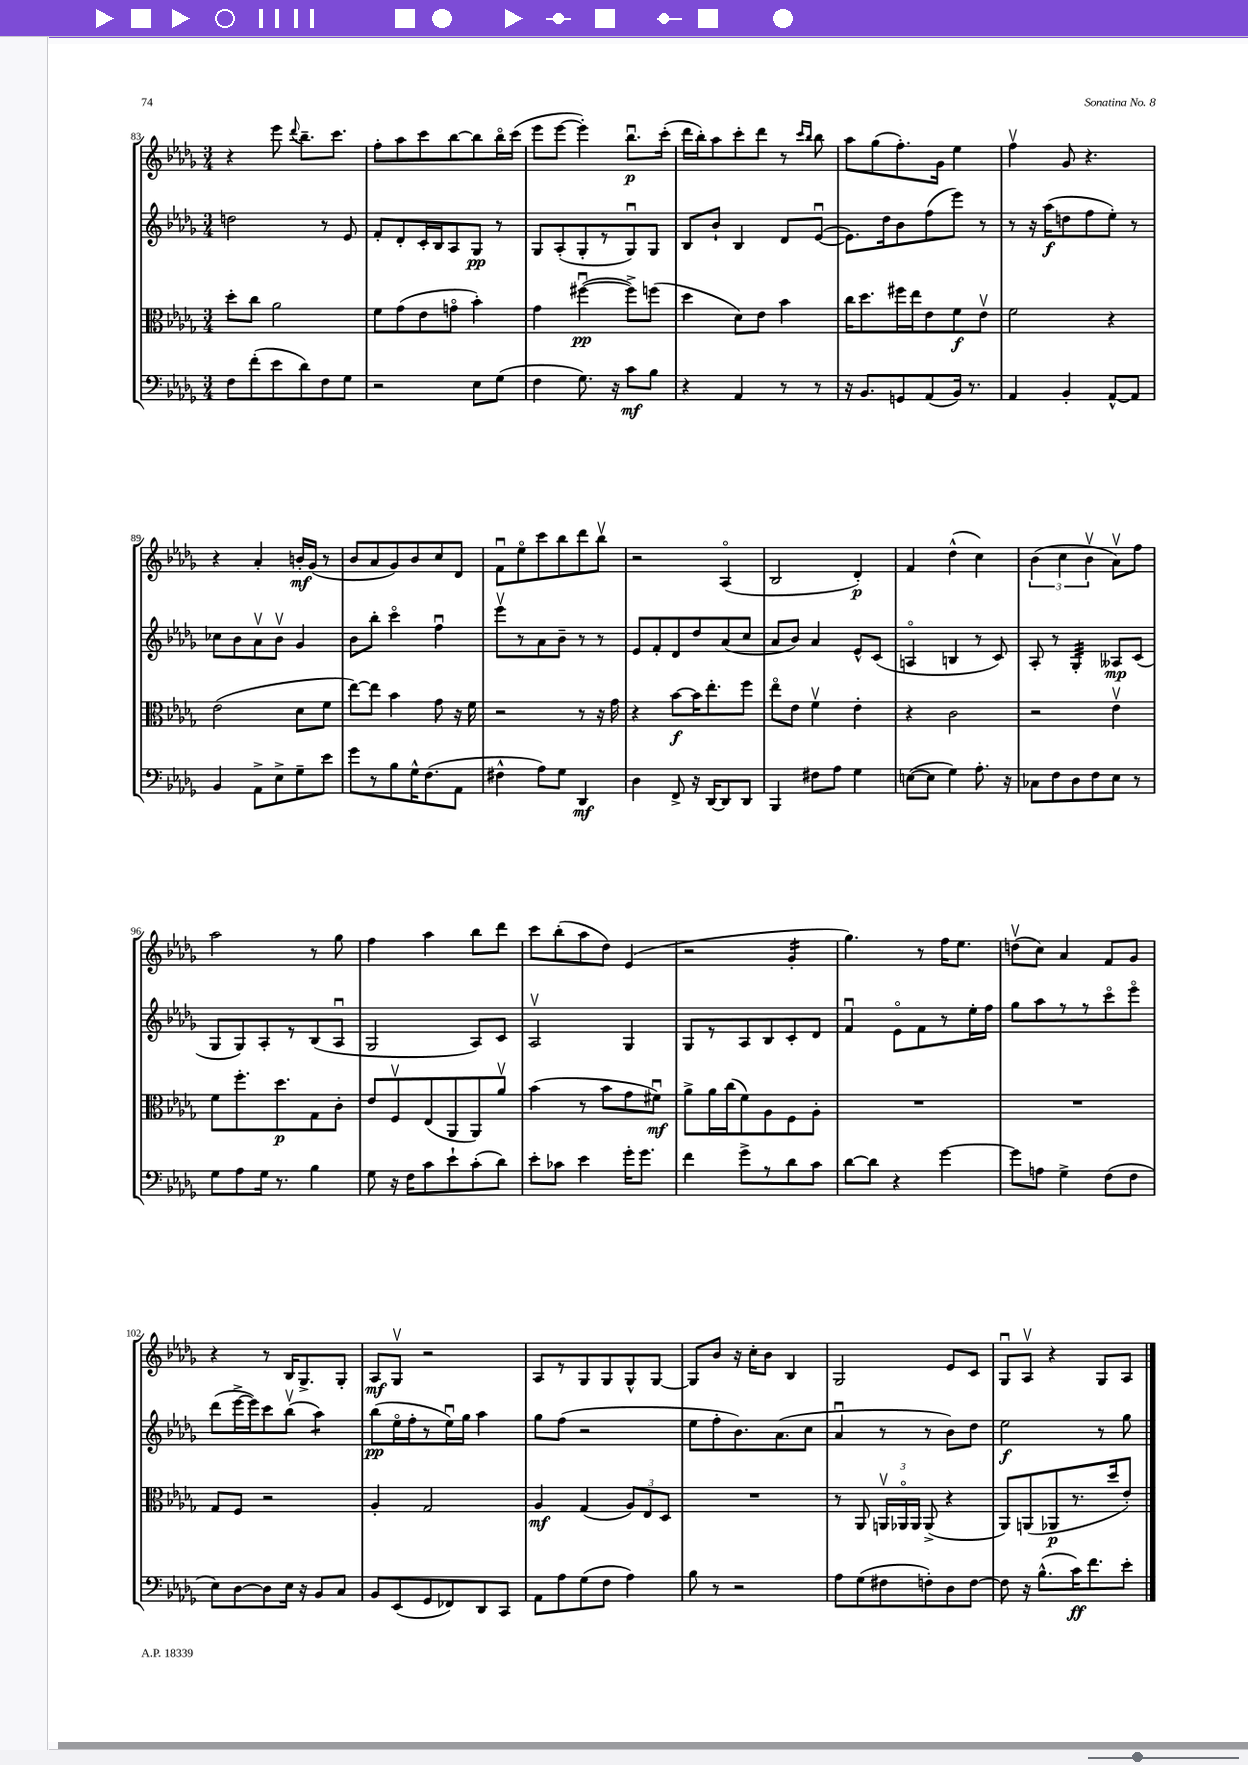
<<
\new StaffGroup <<
\new Staff = "s0" {
    \clef treble \key des \major \numericTimeSignature \time 3/4
    \autoBeamOff r4 ees'''8 \appoggiatura { des'''8 } bes''8.[-- c'''8.] |
    f''8[-. aes''8 c'''8 bes''8~ bes''8 bes''16\flageolet c'''16]( |
    ees'''8[ ees'''8]~ ees'''4-.) bes''8.[\downbow\p c'''16]-.( |
    des'''16[ bes''16-.) aes''8 c'''8-. des'''8] r8 \grace { c'''16[ bes''16] } bes''8 |
    aes''8[ ges''8( f''8.-.) ges'16] ees''4 |
    f''4\upbow ges'8 r4. |
    r4 aes'4-. b'16[-.\mf ges'16]( r8 |
    bes'8[ aes'8 ges'8) bes'8 c''8 des'8] |
    f'8[\downbow ees''8\flageolet c'''8 bes''8 des'''8 bes''8]\upbow |
    r2 aes4\flageolet( |
    bes2 des'4-.\p) |
    f'4 des''4-^( c''4) |
    \tuplet 3/2 { bes'4( c''4 bes'4\upbow } aes'8[\upbow) f''8] |
    aes''2 r8 ges''8 |
    f''4 aes''4 bes''8[ des'''8] |
    c'''8[ bes''8-.( aes''8 des''8]) ees'4( |
    r2 ges'4:16-. |
    ges''4.) r8 f''16[ ees''8.] |
    d''8[\upbow( c''8]) aes'4 f'8[ ges'8] |
    r4 r8 bes16[ ges8.-> ges8]-. |
    aes8[\mf ges8]\upbow r2 |
    aes8[ r8 ges8 ges8 ges8-^ ges8]~ |
    ges8[ bes'8] r16 c''16[-. bes'8] bes4 |
    ges2 ees'8[ c'8] |
    ges8[\downbow aes8]\upbow r4 ges8[ aes8] \bar "|." |
}
\new Staff = "s1" {
    \clef treble \key des \major \numericTimeSignature \time 3/4
    \autoBeamOff d''2 r8 ees'8 |
    f'8[-. des'8-. c'16-. bes16 aes8 ges8]\pp r8 |
    ges8[ aes8-.( ges8-. r8 ges8\downbow) ges8] |
    bes8[ bes'8]-! bes4 des'8[ ees'8]~\downbow( |
    ees'8.[) des''16 bes'8 f''8( ees'''8]) r8 |
    r8 r16 aes''16[\f( d''8 f''8 ees''8]-.) r8 |
    ces''8[ bes'8 aes'8\upbow bes'8]\upbow ges'4 |
    bes'8[ bes''8]-. c'''4\flageolet f''4\downbow |
    ees'''8[\upbow r8 aes'8 bes'8]-- r8 r8 |
    ees'8[ f'8-. des'8 des''8 aes'8( c''8] |
    aes'8[ bes'8]) aes'4 ees'8[-^ c'8]( |
    a4\flageolet b4 r8 c'8) |
    aes8-. r8 ges4:32-. aeses8[\mp c'8]( |
    ges8[ ges8) aes8-. r8 bes8( aes8]\downbow |
    ges2 aes8[) c'8] |
    aes2\upbow ges4 |
    ges8[ r8 aes8 bes8 c'8-. des'8] |
    f'4\downbow ees'8[\flageolet f'8 r8 ees''16-. f''16] |
    ges''8[ aes''8 r8 r8 c'''8\flageolet ees'''8]\flageolet |
    des'''8[( ees'''16~-> ees'''16) c'''8 bes''8]\upbow( aes''4:8) |
    bes''8[\pp( ees''16\flageolet f''16-. r8 ees''16\downbow) ges''16] aes''4 |
    ges''8[ f''8]( r2 |
    ees''8[ f''8-. bes'8.) aes'8.( c''8] |
    aes'4\downbow r8 r8 bes'8[) des''8] |
    ees''2\f r8 ges''8 \bar "|." |
}
\new Staff = "s2" {
    \clef alto \key des \major \numericTimeSignature \time 3/4
    \autoBeamOff des''8[-. c''8] aes'2 |
    f'8[ ges'8( ees'8 g'8]\flageolet bes'4-.) |
    ges'4 fis''4~\downbow\pp( fis''8[->) f''8]( |
    des''4 des'8[) ees'8] bes'4 |
    c''16[ des''8. fis''16 ees''16 ees'8 f'8\f ees'8]\upbow |
    f'2 r4 |
    ees'2( des'8[ f'8] |
    ees''8[~) ees''8] bes'4 ges'8 r16 f'16 |
    r2 r8 r16 ges'16 |
    r4 bes'8[~\f bes'16 ees''8.-. f''8] |
    ees''8[\flageolet ees'8] f'4\upbow ees'4-. |
    r4 c'2 |
    r2 ees'4\upbow |
    f'8[ f''8.-. des''8.\p ges8 c'8]-. |
    ees'8[ f8\upbow ees8( aes,8 aes,8) aes'8]\upbow |
    bes'4( r8 bes'8[ ges'8 fis'8]\downbow\mf) |
    aes'8[-> aes'16 c''16( f'8) aes8 f8 aes8]-. |
    R2. |
    R2. |
    ges8[ f8] r2 |
    aes4-. ges2 |
    aes4\mf ges4( \tuplet 3/2 { aes8[) ees8 des8] } |
    R2. |
    r8 aes,8 \tuplet 3/2 { a,16[\upbow aes,16\flageolet aes,16] } aes,8->( r4 |
    aes,8[) a,8( aes,8\p r8. des''16 ees'8]-.) \bar "|." |
}
\new Staff = "s3" {
    \clef bass \key des \major \numericTimeSignature \time 3/4
    \autoBeamOff f8[ f'8-.( ees'8 des'8) f8 ges8] |
    r2 ees8[ ges8]( |
    f4 ges8.) r16 c'8[\mf bes8] |
    r4 aes,4 r8 r8 |
    r16 bes,8.[ g,8 aes,8( bes,16]) r8. |
    aes,4 bes,4-. aes,8[~-^ aes,8] |
    bes,4 aes,8[-> ees8-> ges8-- ees'8] |
    ges'8[ r8 bes8 ges16-^ f8.( aes,8] |
    fis4-^ aes8[) ges8] des,4\mf |
    des4 f,8-> r16 des,16[~ des,8 des,8] |
    bes,,4 fis8[ aes8] ges4 |
    e8[~( e8] ges4) aes8.-. r16 |
    ces8[ f8 des8 f8 ees8] r8 |
    ges8[ aes8 ges16] r8. bes4 |
    ges8 r16 f16[ c'8 ees'8-! c'8-.( des'8]) |
    ees'8[-. ces'8] ees'4 ges'16[-. ges'8.] |
    f'4 ges'8[-> r8 des'8 c'8] |
    des'8[~ des'8] r4 ges'4~ |
    ges'8[ a8] ges4-> f8[( f8] |
    ees8[) des8~ des8 ees16] r16 bes,8[ c8] |
    bes,8[ ees,8( ges,8 fes,8) des,8 c,8] |
    aes,8[ aes8 ges8( f8] aes4) |
    bes8 r8 r2 |
    aes8[ ges8( fis8 f8-.) des8 f8]~ |
    f8 r16 bes8.[-^( c'16\ff) f'8. ees'8]-. \bar "|." |
}
>>
>>
\layout { \context { \Score currentBarNumber = #83 } }
